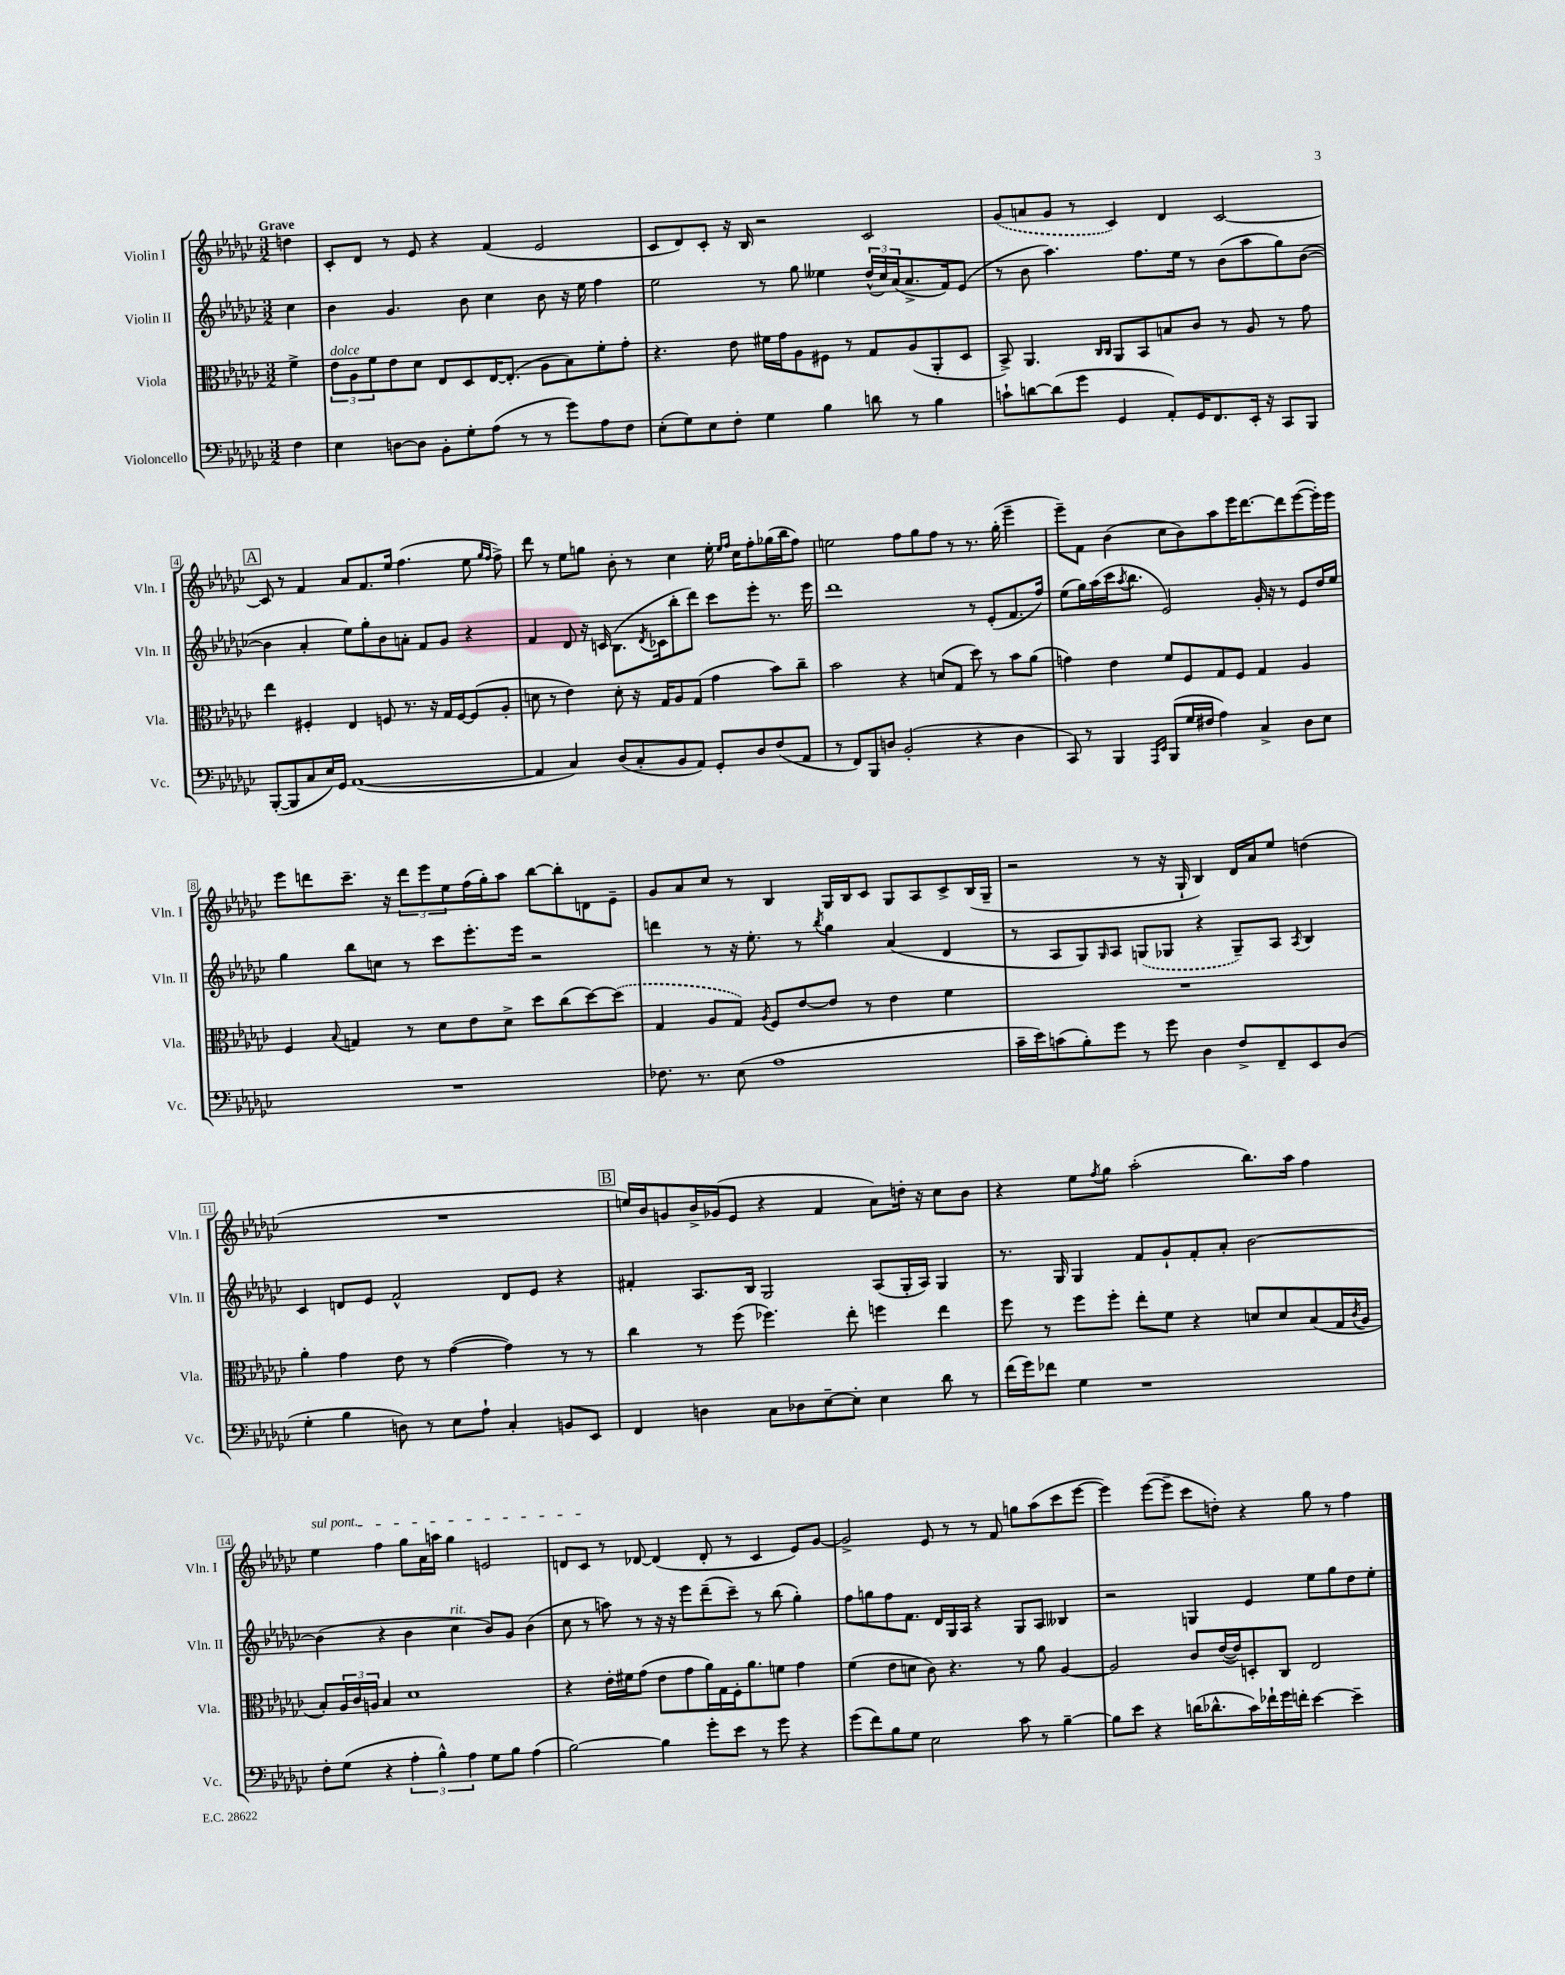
<<
\new StaffGroup <<
\new Staff = "s0" \with { instrumentName = "Violin I" shortInstrumentName = "Vln. I" } {
    \clef treble \key ges \major \numericTimeSignature \time 3/2 \partial 4 \tempo "Grave"
    d''4 |
    ces'8-. des'8 r8 ees'8 r4 f'4( ees'2 |
    ces'8 des'8) ces'8-. r16 bes16 r2 ces'2 |
    \once \slurDashed ges'8( a'8 ges'8 r8 ces'4) des'4 ces'2~ |
    \mark \markup { \box "A" } ces'8 r8 f'4 aes'8 f'8. ees''16 f''4.( ees''8 \grace { ges''16 f''16 } f''8->) |
    des'''8 r8 ees''8 g''8 bes'8-. r8 ces''4 ees''16-. \grace { ees''16 f''16 } ces''16 f''8-. ges''16( bes''16 f''8) |
    e''2 f''8 ges''8 f''8 r8 r8. ges''16-.( ees'''4-- |
    ees'''8--) f'8 bes'4( ces''8 bes'8) aes''8 ees'''16 des'''8.~ des'''8 ees'''8~( ees'''16-.) ees'''16 |
    ees'''8 d'''8 ces'''8.-- r16 \tuplet 3/2 { d'''8 ees'''8 ees''8 } f''16( ges''16-.) aes''8 bes''8~ bes''8-. d'8 ees'8-- |
    ges'8 aes'8 ces''8 r8 bes4 ges16 bes16 ces'8 ges8 aes8 ces'8-> bes16( ges16-- |
    r2 r8 r16 ges16-! bes4) des'16 aes'16 ees''8 d''4( |
    R1. |
    \mark \markup { \box "B" } e''16) bes'16 g'8 bes'16-> ges'16( ees'8 r4 f'4 aes'8) d''16-. r16 ces''8 bes'8 |
    r4 ees''8 \acciaccatura { f''8 } ges''8 aes''2-.( bes''8.) aes''16 f''4 |
    \once \override TextSpanner.bound-details.left.text = \markup { \italic "sul pont." } ees''4\startTextSpan f''4 ges''8 aes'16 a''16 ges''4 e'2 |
    d'8 ces'8\stopTextSpan r8 des'8~ des'4( des'8-. r8 ces'4 ees'8) ges'8~ |
    ges'2-> ees'8 r8 r8 f'8 g''8 aes''8( ces'''8 ees'''8~ |
    ees'''4) ees'''8~( ees'''8-- ces'''8 d''8-.) r4 ges''8 r8 f''4 \bar "|." |
}
\new Staff = "s1" \with { instrumentName = "Violin II" shortInstrumentName = "Vln. II" } {
    \clef treble \key ges \major \numericTimeSignature \time 3/2 \partial 4
    ces''4 |
    bes'4 ges'4. bes'8 ces''4 bes'8 r16 ees''16 f''4 |
    ees''2 r8 ges''8 eeses''4 \tuplet 3/2 { des''16-^( ces''16) aes'16( } aes'8.-> f'16) ees'8( |
    r8 bes'8 aes''4.) f''8. ees''16 r8 bes'8( aes''8 ges''8) bes'8~( |
    \mark \markup { \box "A" } bes'4 aes'4-. ees''8) ges''8-. bes'8 a'8-. f'8 ges'8 r4 |
    f'4 des'8 r16 c'16 bes8.( \acciaccatura { des'8 } ces'16 bes''8-. des'''8) ces'''8 ees'''8-. r8. ees'''16 |
    des'''1 r8 ees'8-.( f'8. f''16) |
    ees''8( ges''16) aes''16( ces'''16 \acciaccatura { aes''8 } bes''8. ees'2) ges'16-. r16 r8 ees'8 des''16 ees''16 |
    ges''4 bes''8 c''8 r8 ces'''8 ees'''8.-. ees'''16 r2 |
    d'''4 r8 r16 ees''8.-. r8 \acciaccatura { bes''8 } ges''4 aes'4( des'4 |
    r8 aes8 ges8) \grace { ges16 } aes8 \once \slurDashed g8( ges8 r4 ges8--) aes8 \acciaccatura { aes8 } bes4 |
    ces'4 d'8 ees'8 f'2-^ d'8 ees'8 r4 |
    \mark \markup { \box "B" } fis'4-. aes8. bes16 ges2 aes8( ges16-. aes16) ges4 |
    r8. ges16 ges4 f'8 ges'8-! f'8-. aes'8-. bes'2~ |
    bes'4( r4 bes'4 ces''4^\markup { \italic "rit." } bes'8) ges'8 bes'4( |
    ces''8 r8 a''8) r8 r16 r16 ees'''8 des'''8--( ces'''8--) r8 bes''8( ges''4-.) |
    f''8 g''8 f''8 f'8. des'16 ges16 aes16 r4 ges8 aes8 beses4 |
    r2 g4 ees'4 ees''8 ges''8 des''8 ees''8-. \bar "|." |
}
\new Staff = "s2" \with { instrumentName = "Viola" shortInstrumentName = "Vla." } {
    \clef alto \key ges \major \numericTimeSignature \time 3/2 \partial 4
    f'4-> |
    \tuplet 3/2 { ees'8^\markup { \italic "dolce" } aes8 f'8 } ees'8 des'8 ees8 des8 ees16~ ees8.-.( aes8 bes8) f'8-. ges'8-. |
    r4. ees'8 fis'16 ges'16 aes8 fis8 r8 ges8 aes8( aes,8-. des8 |
    bes,8->) aes,4. \grace { ces16 ces16 } aes,8 bes,8 b8 ces'8 r8 aes8 r8 ges'8 |
    \mark \markup { \box "A" } ees''4 fis4-. ees4 f8 r8. r16 ges16 f16~ f8( aes8-. |
    d'8 r8 ees'4) d'8-. r16 ges16 aes8 ges8( ges'4 bes'8) ces''8-- |
    bes'2 r4 d'8( ges8 des''8) r8 bes'8 aes'8( |
    g'4) ees'4 f'8 f8 ges8 f8 ges4 aes4 |
    f4 \appoggiatura { bes8 } g4 r8 des'8 ees'8 des'8-> des''8 ces''8( des''8~) \once \slurDashed des''8( |
    ges4 aes8 ges8) \acciaccatura { aes8 } f8 ees'8~ ees'8 r8 ees'4 f'4 |
    R1. |
    aes'4-. ges'4 ees'8 r8 ges'4~( ges'4) r8 r8 |
    \mark \markup { \box "B" } ces''4 r8 f''8( fes''4.) ees''8-. f''4 ees''4 |
    f''8 r8 f''8 f''8-. ees''8-. f'8 r4 d'8 d'8 bes8( ges16 \acciaccatura { ces'8 } aes16 |
    bes8-.) \tuplet 3/2 { aes16 ces'16 a16 } bes4 des'1 |
    r4 ees'16-. fis'16 ges'8( ees'8 ges'8 aes'16) ges16 f16-. aes'8. f'8 ges'4 |
    f'4( ees'8 d'8 ces'8) r4. r8 aes'8 aes4~ |
    aes2 ces'8 ees'16~( ees'16) d8-. ces8 ees2 \bar "|." |
}
\new Staff = "s3" \with { instrumentName = "Violoncello" shortInstrumentName = "Vc." } {
    \clef bass \key ges \major \numericTimeSignature \time 3/2 \partial 4
    f4 |
    ees4 d8~ d8 bes,8-. ges8-. aes8( r8 r8 ges'8) aes8 f8 |
    ees8-.( ges8) ees8 f8-. ges4 bes4 d'8 r8 bes4 |
    c'8-! d'8~ d'8( ges'8 ges,4 aes,8-.) ges,16 f,8. ees,16-. r16 ces,8 bes,,8 |
    \mark \markup { \box "A" } bes,,8~-.( bes,,8 ces8 ees16) ges,16 aes,1~( |
    aes,4 ces4) des8( ces8-. bes,8 aes,8) ges,8-. des8 f8( aes,8 |
    r8 f,8) bes,,8 d8 bes,2-.( r4 d4 |
    ces,8) r8 bes,,4 \grace { aes,,16 ees,16 } bes,,8( ges16 fis16 aes4) ces4-> des8 ees8 |
    R1. |
    fes8. r8. ees8( aes1 |
    ces'16-- ees'16) c'8( bes8-.) ges'8 r8 ges'8 des4 f8-> f,8-- ees,8 des8( |
    ges4-. bes4 d8) r8 ees8 aes8-! ces4-. b,8 ees,8 |
    \mark \markup { \box "B" } f,4 d4 ces8 des8 ees8~-- ees8-. ees4 des'8 r8 |
    f'16( ges'16) fes'8 ges4 r1 |
    f8-. ges8( r4 \tuplet 3/2 { aes4-. bes4-^) aes4 } ges8 bes8 aes4( |
    bes2~) bes4 ges'8-. ees'8 r8 ges'8 r4 |
    ges'8( f'8) bes8 ges8 ees2 ces'8 r8 bes4~-- |
    bes8 ees'8 r4 d'16( des'8.-^ ces'16) fes'16-! ges'16 f'16-. ees'4~ ees'4-- \bar "|." |
}
>>
>>
\layout { \context { \Score \override BarNumber.stencil = #(make-stencil-boxer 0.1 0.3 ly:text-interface::print) } }
